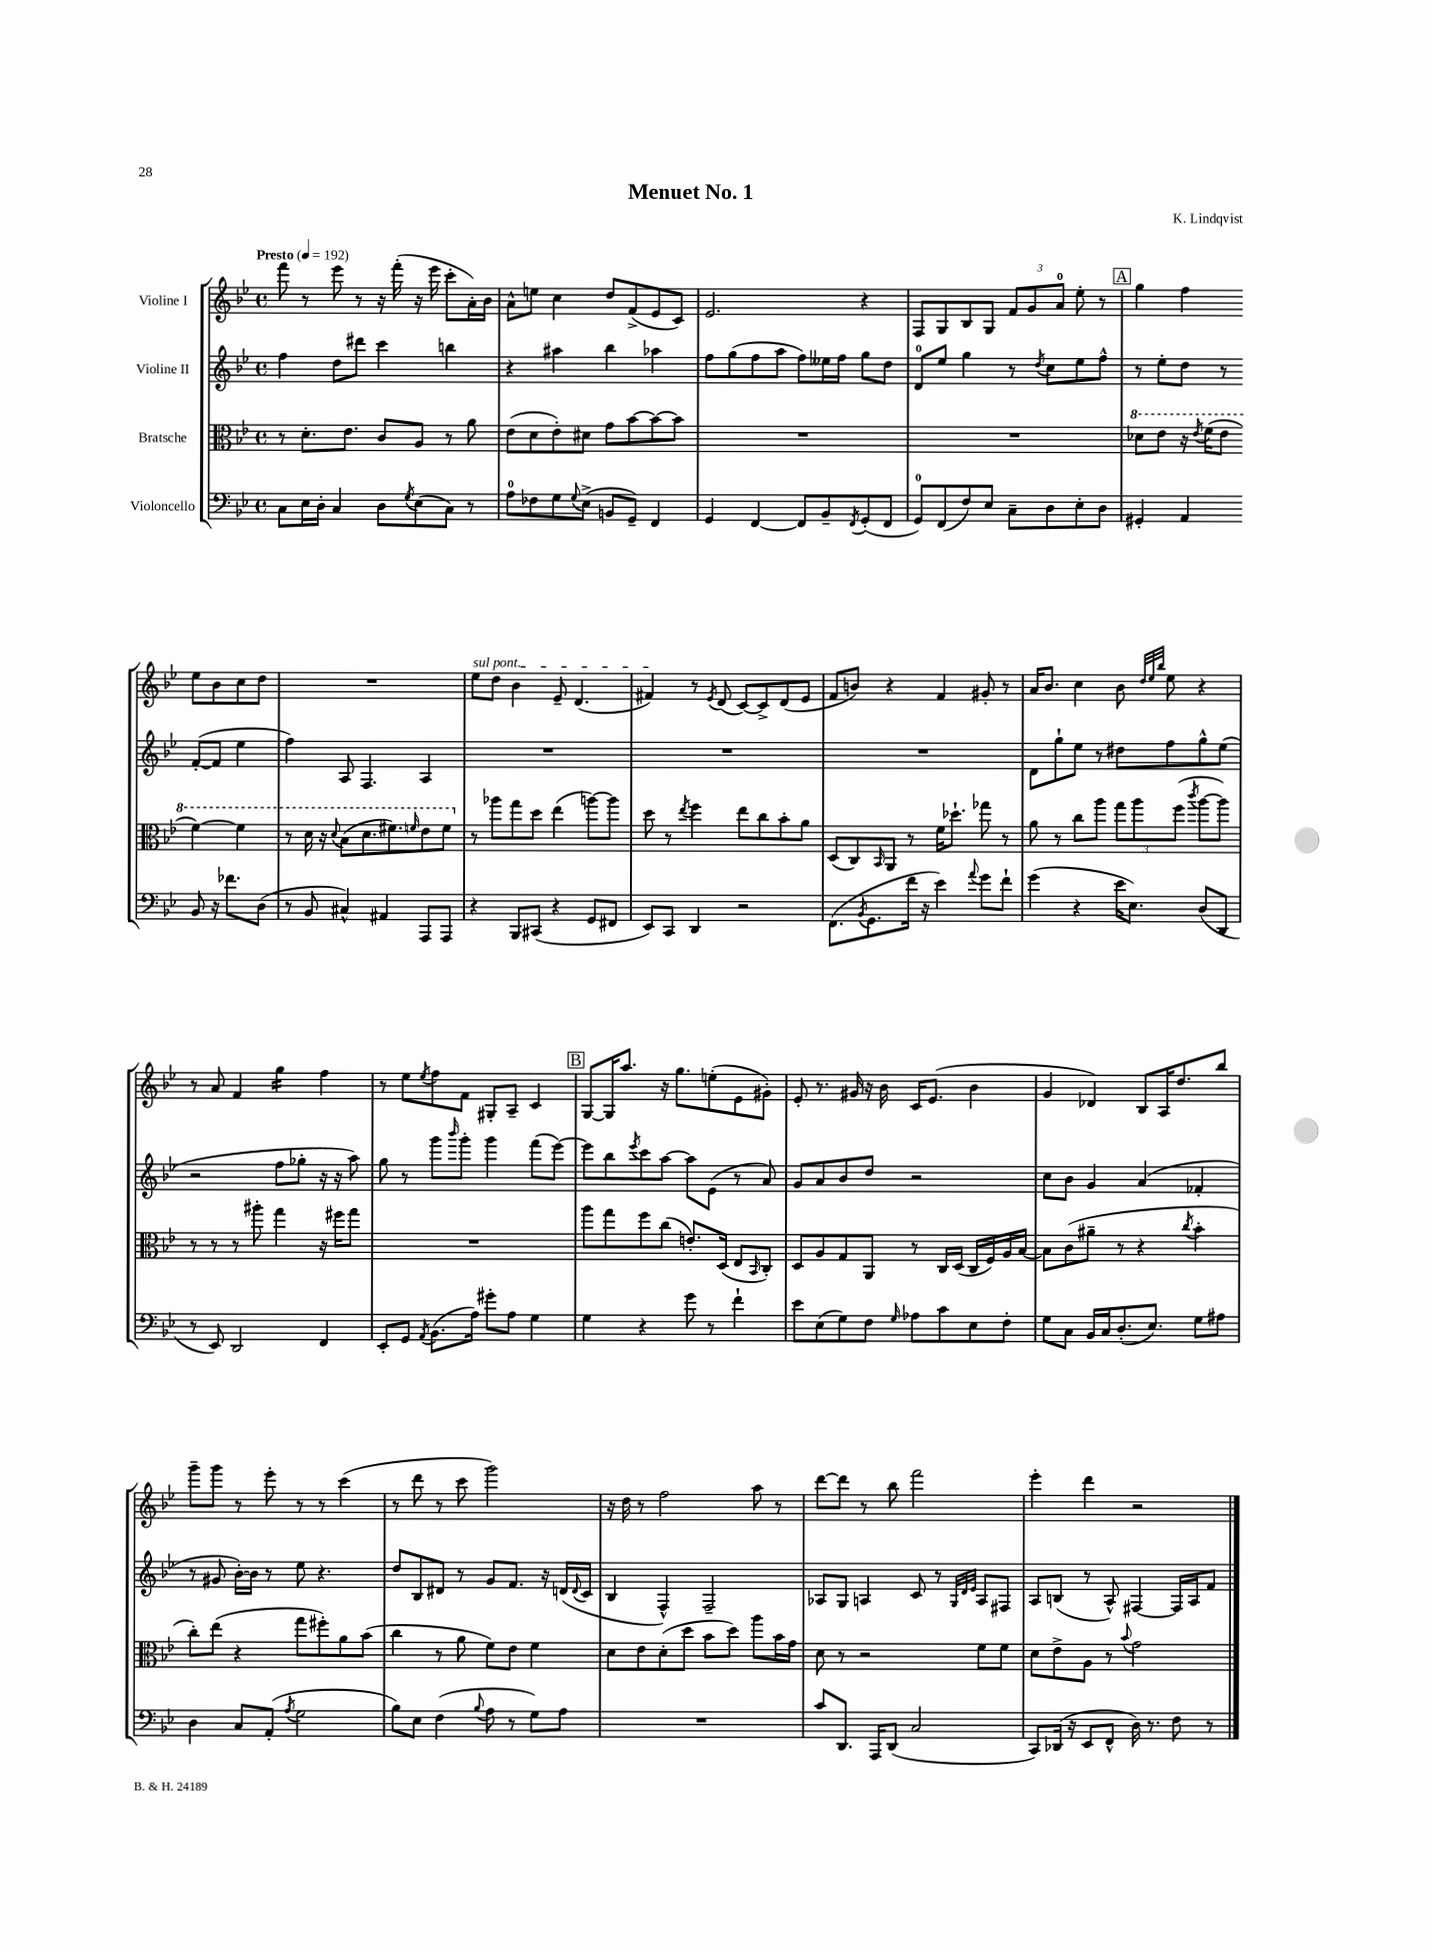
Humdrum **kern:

**kern	**kern	**kern	**kern
*part4	*part3	*part2	*part1
*staff4	*staff3	*staff2	*staff1
*I"Violoncello	*I"Bratsche	*I"Violine II	*I"Violine I
*clefF4	*clefC3	*clefG2	*clefG2
*k[b-e-]	*k[b-e-]	*k[b-e-]	*k[b-e-]
*M4/4	*M4/4	*M4/4	*M4/4
*met(c)	*met(c)	*met(c)	*met(c)
*MM192	*MM192	*MM192	*MM192
=1	=1	=1	=1
!	!	!	!LO:TX:a:B:t=Presto
8C\L	8r	4ff\	8fff\
16E-\L	8.d'\L	.	8r
16D'\JJ	.	.	.
4C/	.	8dd\L	8eee-\
.	8.e-\J	.	.
.	.	8ddd#X\J	8r
8D\L	8c/L	4ccc\	16r
.	.	.	(16fff'\
8qG/	.	.	.
(8E-\	8A/J	.	16r
.	.	.	16eee-\
8C\J)	8r	4bbn\	8ccc'\L
8r	8a\	.	16a'\L)
.	.	.	16b-\JJ
=2	=2	=2	=2
8A\L	(8e-\L	4r	8a^^\L
8F-X\	8d\	.	8een\J
8G\	8e-'\)	4aa#X\	4cc\
8qqG/	.	.	.
(8E-^\J	8d#X\J	.	.
8BBn/L	8g\L	4bb-\	8dd/L
8GG~/J)	[8b-\	.	(8f^/
4FF/	8b-\_	4aa-X\	8e-/
.	8b-\J]	.	8c/J)
=3	=3	=3	=3
4GG/	1r	8ff\L	2.e-/
.	.	(8gg\	.
[4FF/	.	8ff\	.
.	.	8aa\J	.
8FF/L]	.	8ff\L)	.
8BB-~/	.	16ee--X\L	.
.	.	16ff\JJ	.
8qFF/	.	.	.
(8GG'/	.	8gg\L	4r
8FF/J	.	8dd\J	.
=4	=4	=4	=4
8GG/L)	1r	8d/L	8F/L
(8FF/	.	8ee-/J	8G/
8F/)	.	4gg\	8B-/
8E-/J	.	.	8G/J
8C~\L	.	8r	12f/L
.	.	.	12g/
.	.	8qdd/	.
8D\	.	8cc\L	.
.	.	.	12a/J
8E-'\	.	8ee-\	8ee-'\
8D\J	.	8ff^^\J	8r
!!LO:REH:place=s1:t=A
=5	=5	=5	=5
*	*8va	*	*
4GG#X'/	8dd-X\L	8r	4gg\
.	8ee-\J	8ee-'\L	.
4AA/	16r	8dd\J	4ff\
.	8qee-/	.	.
.	(16ff\KL	.	.
.	8ee-\J	8r	.
8BB-/	[4ff\)	([8f'/L	8ee-\L
16r	.	8f/J]	8b-\
8.f-X\L	.	.	.
.	4ff\]	4ee-\	8cc\
(8D\J	.	.	8dd\J
!!LO:LB:g=z
=6	=6	=6	=6
8r	8r	4ff\)	1r
8BB-/	16dd\	.	.
.	16r	.	.
.	8qqdd/	.	.
4C#X^^/)	(8b-\L	8A/	.
.	8.dd\	4.F/	.
4AA#X/	.	.	.
.	8.ff#X\)	.	.
.	16qqffn/	.	.
8AAA/L	8ee-\	4A/	.
8AAA/J	8ff\J	.	.
=7	=7	=7	=7
*	*X8va	*	*
!	!	!	!LO:TX:a:i:t=sul pont.
4r	8r	1r	8ee-\L
.	8aa-X\L	.	8dd\J
8BBB-/L	8gg\	.	4b-\
(8CC#X/J	8dd\J	.	.
4r	(4ee-\	.	8e-~/
.	.	.	(4.d/
8GG/L	[8aan\L)	.	.
8FF#X/J	8aa\J]	.	.
=8	=8	=8	=8
8EE-/L)	8dd\	1r	4f#X/)
8CC/J	8r	.	.
.	8qee-/	.	.
4DD/	4ff\	.	8r
.	.	.	8qe-/
.	.	.	(8d/
2r	8ee-\L	.	[8c/L)
.	8cc\	.	8c^/]
.	8b-'\	.	(8d/
.	8a\J	.	8e-/J
=9	=9	=9	=9
(8.FF\L	(8D/L	1r	8f/L
.	8C/)	.	8bn/J)
8qBB-/	.	.	.
8.GG\	.	.	.
.	16qqBB-/	.	.
.	8AA/J	.	4r
16f\Jk	8r	.	.
16r	.	.	.
4e-\)	16f\KL	.	4f/
.	8.dd-X`\J	.	.
8qqa/	.	.	.
8g\L	8gg-X\	.	8g#X'/
8f`\J	8r	.	8r
=10	=10	=10	=10
(4g\	8a\	8d\L	16a/KL
.	.	.	8.b-/J
.	8r	8gg`\	.
4r	8cc\L	8ee-\J	4cc\
.	8aa\J	8r	.
16e-\KL	12gg\L	8dd#X\L	8b-\
8.E-\J)	.	.	.
.	12aa\	.	.
.	.	.	32qqdd/LLL
.	.	.	32qqee-/
.	.	.	32qqbb-/JJJ
.	.	8ff\	8ee-\
.	(12ff\J	.	.
.	8qccc/	.	.
(8D/L	[8aa\L	8gg^^\	4r
8DD/J	8aa\J])	(8ee-\J	.
!!LO:LB:g=z
=11	=11	=11	=11
8r	8r	2r	8r
8EE-/)	8r	.	8a/
2DD/	8r	.	4f/
.	8aa#X'\	.	.
*	*	*	*tremolo
.	4gg\	8ff\L	16gg\LL
.	.	.	16gg\
.	.	8gg-X'\J	16gg\
.	.	.	16gg\JJ
*	*	*	*Xtremolo
4FF/	16r	16r	4ff\
.	16ff#X\KL	16r	.
.	8gg\J	8aa\)	.
=12	=12	=12	=12
8EE-'/L	1r	8gg\	8r
8GG/J	.	8r	8ee-\L
8qAA/	.	.	8qee-/
(8.BB-\L	.	8ggg\L	8ff\
.	.	16qqbbb-/	.
.	.	8ggg'\J	8f\J
16A\Jk)	.	.	.
8g#X'\L	.	4ggg\	8G#X'/L
8A\J	.	.	8A~/J
4G\	.	(8fff\L	4c/
.	.	[8eee-\J)	.
!!LO:REH:place=s1:t=B
=13	=13	=13	=13
4G\	8aa\L	8eee-\L]	[8G/L
.	8gg\	8bb-\	16G/K]
.	.	.	8.aa/J
.	.	8qeee-/	.
4r	8ff\	8ccc\	.
.	(8cc\J	[8aa\J	16r
.	.	.	8.gg\L
8g\	8.en'/L)	8aa\L]	.
8r	.	(8e-\J	(8een'\
.	(16D/Jk	.	.
4f`\	8E-/L	8r	8e-\
.	16qqBB-/	.	.
.	8C'/J)	8a/)	8g#X'\J)
=14	=14	=14	=14
8e-\L	8D/L	8g/L	8e-'/
(8E-\	8A/	8a/	8.r
8G\)	8G/	8b-/	.
.	.	.	16g#X/
8F\J	8AA/J	8dd/J	16r
.	.	.	16b-\
16qqG/	.	.	.
8A-X\L	8r	2r	16c/KL
.	.	.	(8.e-/J
8c\	16C/LL	.	.
.	(16D/JJ	.	.
8E-\	16C/LL	.	4b-\
.	16F/)	.	.
8F'\J	16A/	.	.
.	[16B-/JJ	.	.
=15	=15	=15	=15
8G\L	8B-\L]	8cc\L	4g/
8C\J	(8c\	8b-\J	.
16BB-/LL	8a#X~\J	4g/	4d-X/)
16C/J	.	.	.
(8.D'/	8r	.	.
.	4r	(4a/	8B-/L
8.E-/J)	.	.	.
.	.	.	16A/K
.	.	.	8.dd/
.	8qcc/	.	.
8G\L	4b-'\	4f-X'/	.
8A#X\J	.	.	8bb-/J
!!LO:LB:g=z
=16	=16	=16	=16
4D\	8cc'\L)	8r	8ggg~\L
.	(8ee-\J	8g#X/	8ggg\J
8C/L	4r	[16b-'\LL)	8r
.	.	16b-\JJ]	.
(8AA'/J	.	8r	8eee-'\
8qA/	.	.	.
2G\	8gg\L	8ee-\	8r
.	8ff#X'\)	4.r	8r
.	8a\	.	(4ccc\
.	(8b-\J	.	.
=17	=17	=17	=17
8B-\L)	4cc\	8dd/L	8r
8E-\J	.	8B-/	8ddd\
(4F\	8r	8d#X/J	8r
.	8a\	8r	8ccc\
8qqB-/	.	.	.
8A\	8f\L)	8g/L	2ggg\)
8r	8e-\J	8.f/J	.
8G\L)	4f\	.	.
.	.	16r	.
8A\J	.	(16dn/LL	.
.	.	8qqd/	.
.	.	16c/JJ	.
=18	=18	=18	=18
1r	8d\L	4B-/	16r
.	.	.	16dd\
.	8e-\	.	8r
.	(8d'\	4F^^/)	2ff\
.	8dd\J	.	.
.	8b-\L	2F~/	.
.	8dd\J)	.	.
.	8aa\L	.	8aa\
.	16b-\L	.	8r
.	16g\JJ	.	.
=19	=19	=19	=19
8c/L	8d\	8A-X/L	[8ddd\L
8.DD/J	8r	8G/J	8ddd\J]
.	2r	4An/	8r
16AAA/KL	.	.	.
(8DD/J	.	.	8bb-\
2C/	.	8c/	2fff\
.	.	8r	.
.	.	32qqG/LLL	.
.	.	32qqd/	.
.	.	32qqe-/JJJ	.
.	8f\L	8A/L	.
.	8f\J	8F#X/J	.
=20	=20	=20	=20
8CC/L)	8d\L	8A/L	4eee-'\
(16DD-X/Jk	8e-^\	(8Bn/J	.
16r	.	.	.
8EE-/L	8A\J	8r	4ddd\
8FF^^/J	8r	8A^^/)	.
.	8qqb-/	.	.
16D\)	2g\	[4F#X/	2r
8.r	.	.	.
8F\	.	16F#/LL]	.
.	.	16A/J	.
8r	.	8f/J	.
==	==	==	==
*-	*-	*-	*-
